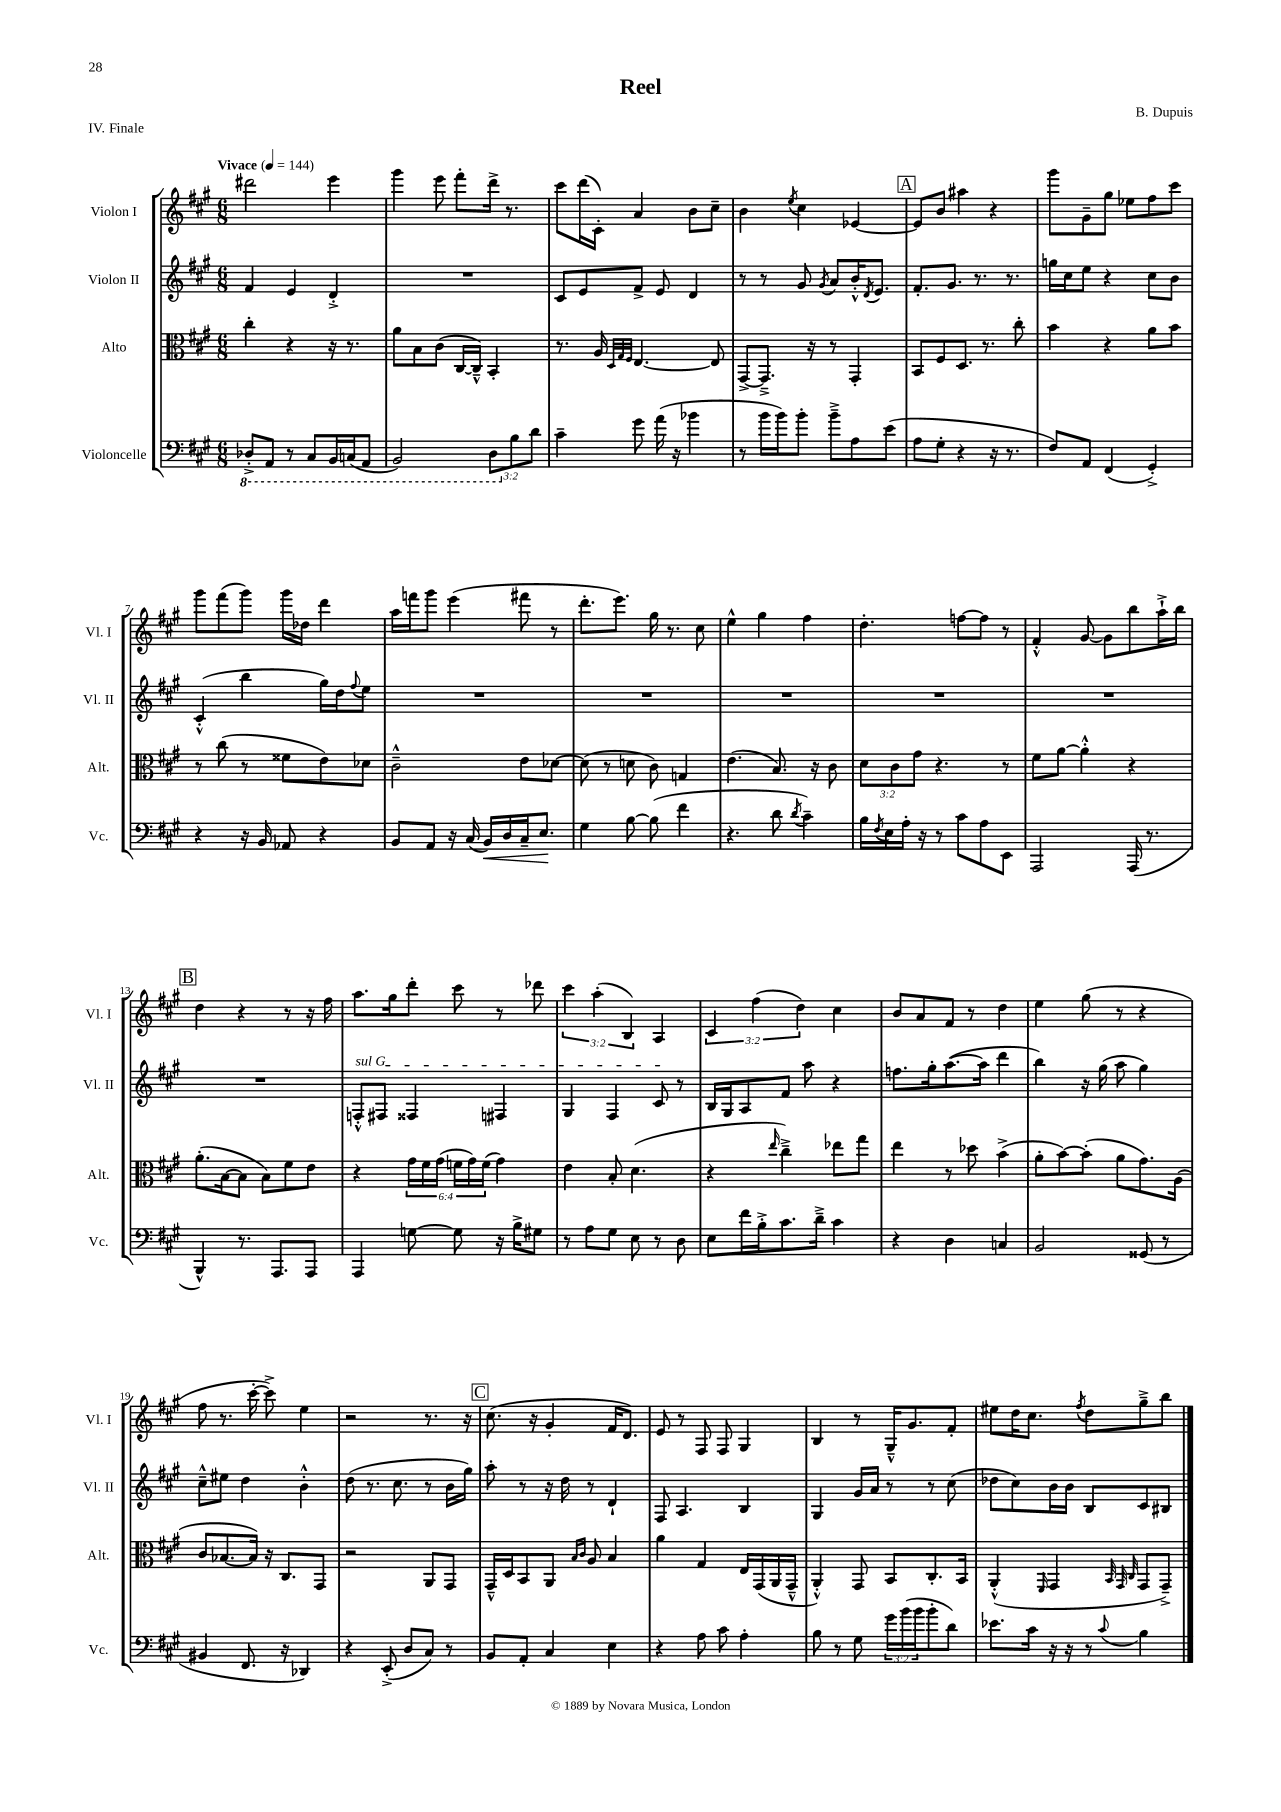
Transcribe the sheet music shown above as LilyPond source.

\header { title = "Reel" composer = "B. Dupuis" piece = "IV. Finale" }
<<
\new StaffGroup <<
\new Staff = "s0" \with { instrumentName = "Violon I" shortInstrumentName = "Vl. I" } {
    \clef treble \key a \major \numericTimeSignature \time 6/8 \override Staff.TupletNumber.text = #tuplet-number::calc-fraction-text \tempo "Vivace" 4 = 144
    dis'''2 e'''4 |
    gis'''4 e'''8 fis'''8-. d'''16-> r8. |
    cis'''8 d'''16( cis'16-.) a'4 b'8 cis''8-- |
    b'4 \acciaccatura { e''8 } cis''4 ees'4~ |
    \mark \markup { \box "A" } ees'8 b'8 ais''4 r4 |
    gis'''8 gis'8-- gis''8 ees''8 fis''8 cis'''8 |
    gis'''8 fis'''8( gis'''8) gis'''16 des''16 d'''4 |
    a''16 f'''16 gis'''8 e'''4( fis'''8 r8 |
    d'''8.-. e'''8.) gis''16 r8. cis''8 |
    e''4-^ gis''4 fis''4 |
    d''4.-. f''8~ f''8 r8 |
    fis'4-.-^ gis'8~ gis'8 b''8 a''16-!-> b''16 |
    \mark \markup { \box "B" } d''4 r4 r8 r16 fis''16 |
    a''8. gis''16 d'''8-. cis'''8 r8 des'''8 |
    \tuplet 3/2 { cis'''4 a''4-.( b4) } a4 |
    \tuplet 3/2 { cis'4 fis''4( d''4) } cis''4 |
    b'8 a'8 fis'8 r8 d''4 |
    e''4 gis''8( r8 r4 |
    fis''8 r8. cis'''16~-. cis'''8->) e''4 |
    r2 r8. r16 |
    \mark \markup { \box "C" } cis''8.( r16 gis'4-. fis'16 d'8.) |
    e'8 r8 fis8 fis8 gis4 |
    b4 r8 gis16---^ gis'8. fis'8-. |
    eis''8 d''16 cis''8. \acciaccatura { fis''8 } d''8 gis''8---> b''8 \bar "|." |
}
\new Staff = "s1" \with { instrumentName = "Violon II" shortInstrumentName = "Vl. II" } {
    \clef treble \key a \major \numericTimeSignature \time 6/8
    fis'4 e'4 d'4-.-> |
    R2. |
    cis'8 e'8 fis'8-> e'8 d'4 |
    r8 r8 gis'8 \acciaccatura { gis'8 } a'8 b'16-.-^ \acciaccatura { d'8 } e'8. |
    \mark \markup { \box "A" } fis'8.-. gis'8. r8. r8. |
    g''16 cis''16 e''8 r4 cis''8 b'8 |
    cis'4-.-^( b''4 gis''16) d''16 \appoggiatura { fis''8 } e''8 |
    R2. |
    R2. |
    R2. |
    R2. |
    R2. |
    \mark \markup { \box "B" } R2. |
    \once \override TextSpanner.bound-details.left.text = \markup { \italic "sul G" } f8-.-^\startTextSpan fis8 fisis4 fis4 |
    gis4 fis4 cis'8\stopTextSpan r8 |
    b16 gis16 a8 fis'8 a''8 r4 |
    f''8. gis''16-. a''8.~( a''16 d'''4 |
    b''4) r16 gis''16( a''8 gis''4) |
    cis''8---^ eis''8 d''4 b'4-.-^ |
    d''8( r8. cis''8. r8 b'16 gis''16) |
    \mark \markup { \box "C" } a''8-. r8 r16 d''16 r8 d'4-! |
    fis8 a4. b4 |
    gis4 gis'16 a'16 r8 r8 cis''8( |
    des''8 cis''8) b'16 b'16 b8 cis'8 bis8 \bar "|." |
}
\new Staff = "s2" \with { instrumentName = "Alto" shortInstrumentName = "Alt." } {
    \clef alto \key a \major \numericTimeSignature \time 6/8 \override Staff.TupletNumber.text = #tuplet-number::calc-fraction-text
    cis''4-. r4 r16 r8. |
    a'8 b8 cis'8( cis16~ cis16---^) b,4-. |
    r8. a16 \grace { d32 gis32 fis32 } e4.~ e8 |
    gis,8~-> gis,8.---> r16 r8 gis,4-. |
    \mark \markup { \box "A" } b,8 fis8 d8. r8. cis''8-. |
    b'4 r4 a'8 b'8 |
    r8 cis''8( r8 fisis'8 e'8) des'8 |
    cis'2---^ e'8 des'8~ |
    des'8( r8 d'8 cis'8) g4 |
    e'4.( b8.) r16 cis'8 |
    \tuplet 3/2 { d'8 cis'8 gis'8 } r4. r8 |
    fis'8 a'8~ a'4-.-^ r4 |
    \mark \markup { \box "B" } a'8.-.( b16~ b8 b8) fis'8 e'8 |
    r4 \tuplet 6/4 { gis'16 fis'16 gis'16( f'16 gis'16) f'16( } gis'4) |
    e'4 b8-. d'4.( |
    r4 \grace { e''16 } cis''4--->) ees''8 gis''8 |
    e''4 r8 des''8 b'4->( |
    a'8-. b'8~) b'8-.( a'8 gis'8.) a16( |
    cis'8 bes8.~ bes16) r16 cis8. gis,8 |
    r2 a,8 gis,8 |
    \mark \markup { \box "C" } gis,16---^ d16 b,8 a,8 \grace { b16 cis'16 } a8 b4 |
    a'4 gis4 e16 gis,16( a,16 gis,16---^ |
    a,4-.-^) gis,8 b,8 cis8.-. b,16 |
    a,4-.-^( \grace { fis,16 } gis,4 \grace { b,32 gis,32 cis32 } gis,8 gis,8--->) \bar "|." |
}
\new Staff = "s3" \with { instrumentName = "Violoncelle" shortInstrumentName = "Vc." } {
    \clef bass \key a \major \numericTimeSignature \time 6/8 \override Staff.TupletNumber.text = #tuplet-number::calc-fraction-text
    \ottava #-1 des,8-.-> a,,8 r8 cis,8 b,,16 c,16( a,,8 |
    b,,2) \tuplet 3/2 { d,8 \ottava #0 b8 d'8 } |
    cis'4-- gis'8 a'16( r16 bes'4 |
    r8 b'16 b'16) b'8-. b'8---> a8 e'8( |
    \mark \markup { \box "A" } a8 gis8-. r4 r16 r8. |
    fis8) a,8 fis,4( gis,4-.->) |
    r4 r16 b,16 aes,8 r4 |
    b,8 a,8 r16 cis16( b,16\<) d16 cis16-- e8.\! |
    gis4 b8~ b8( fis'4 |
    r4. d'8 \acciaccatura { d'8 } cis'4--) |
    b16 \acciaccatura { fis8 } e16 a16-. r16 r8 cis'8 a8 e,8 |
    a,,2 a,,16( r8. |
    \mark \markup { \box "B" } b,,4-^) r8. a,,8. a,,8 |
    a,,4 g8~ g8 r16 b16-> gis8 |
    r8 a8 gis8 e8 r8 d8 |
    e8 fis'16 b16-.-> cis'8. d'16---> cis'4 |
    r4 d4 c4 |
    b,2 gisis,8( r8 |
    bis,4 fis,8. r16 des,4) |
    r4 e,8-.->( d8 cis8) r8 |
    \mark \markup { \box "C" } b,8 a,8-. cis4 e4 |
    r4 a8 cis'8 a4-. |
    b8 r8 gis8 \tuplet 3/2 { gis'16 b'16( b'16 } b'8-. d'8) |
    ees'8. cis'16 r16 r16 r8 \appoggiatura { cis'8 } b4 \bar "|." |
}
>>
>>
